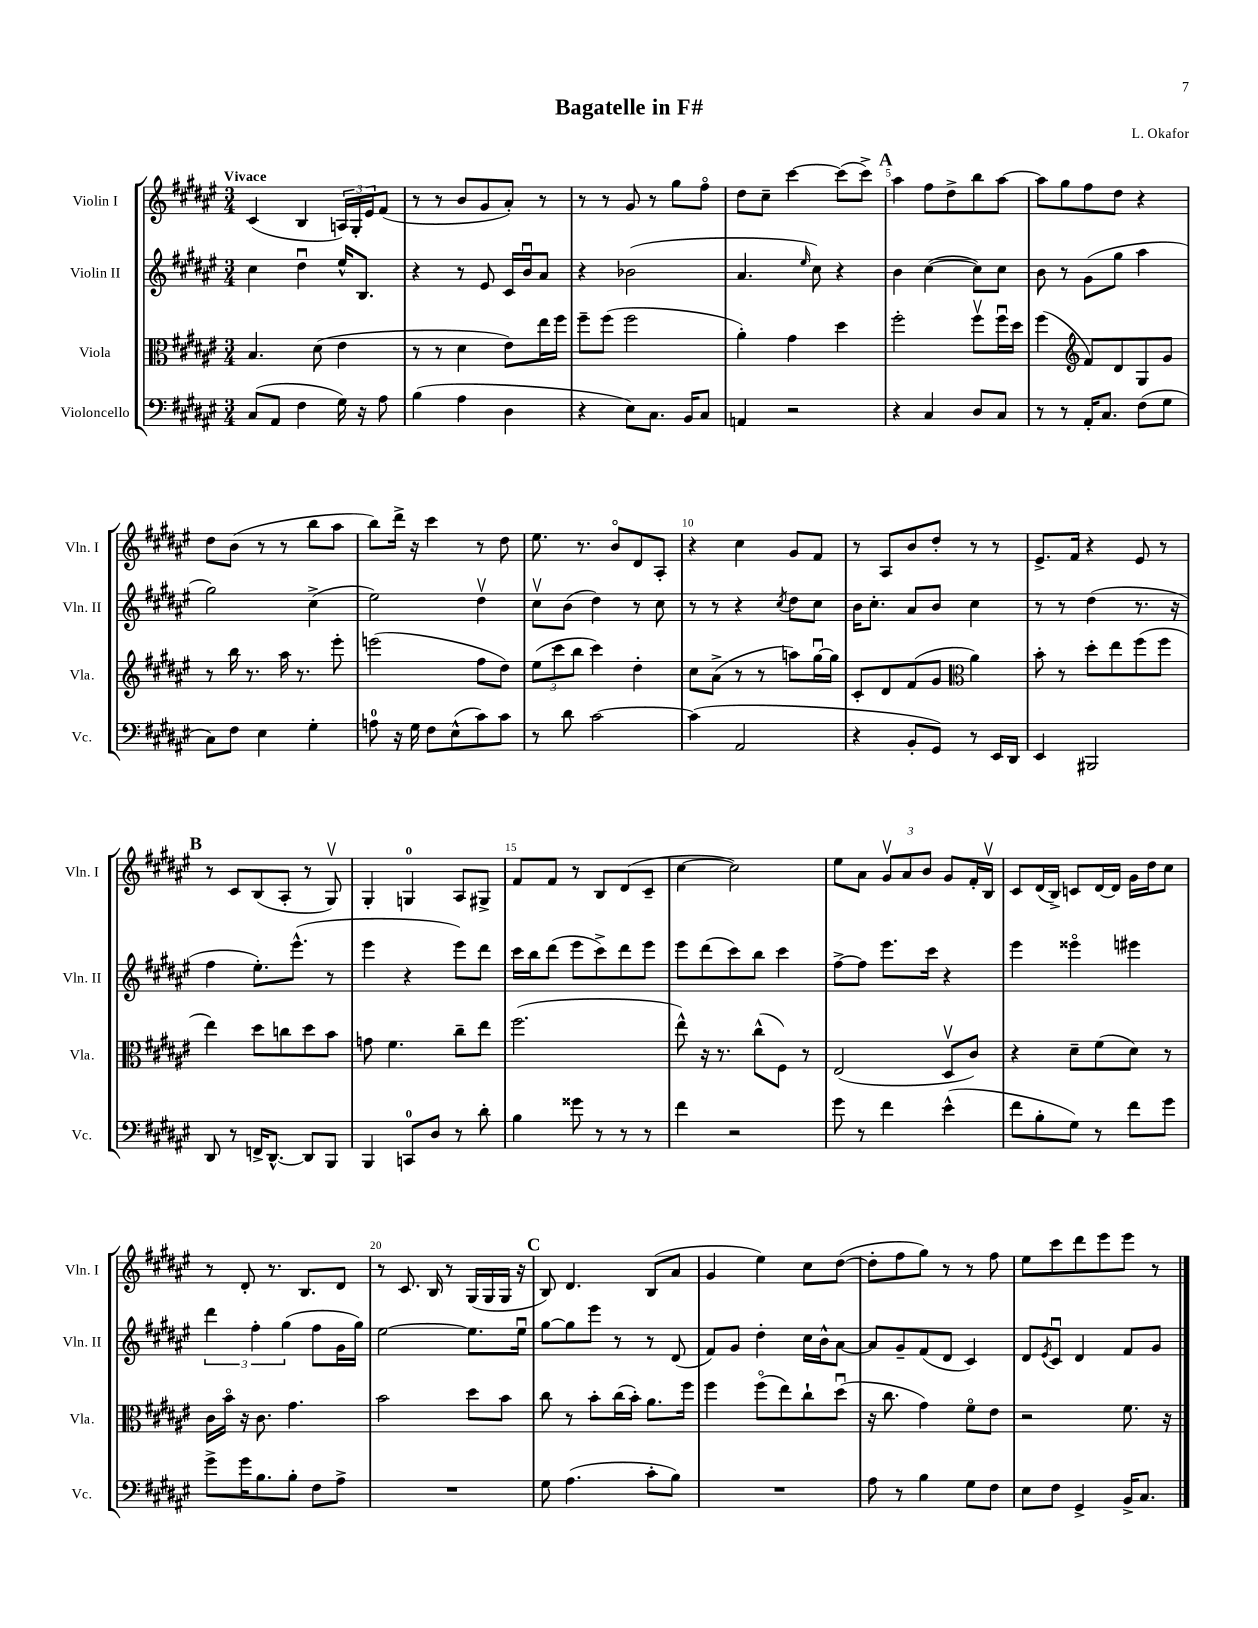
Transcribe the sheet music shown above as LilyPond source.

\header { title = "Bagatelle in F#" composer = "L. Okafor" }
<<
\new StaffGroup <<
\new Staff = "s0" \with { instrumentName = "Violin I" shortInstrumentName = "Vln. I" } {
    \clef treble \key fis \major \numericTimeSignature \time 3/4 \tempo "Vivace"
    cis'4( b4 \tuplet 3/2 { a16) gis16-. eis'16 } fis'8( |
    r8 r8 b'8 gis'8 ais'8-.) r8 |
    r8 r8 gis'8 r8 gis''8 fis''8\flageolet |
    dis''8 cis''8-- cis'''4~ cis'''8( cis'''8->) |
    \mark \markup { \bold "A" } ais''4 fis''8 dis''8-> b''8 ais''8~ |
    ais''8 gis''8 fis''8 dis''8 r4 |
    dis''8 b'8( r8 r8 b''8 ais''8 |
    b''8) dis'''16-> r16 cis'''4 r8 dis''8 |
    eis''8. r8. b'8\flageolet dis'8 ais8-. |
    r4 cis''4 gis'8 fis'8 |
    r8 ais8 b'8 dis''8-. r8 r8 |
    eis'8.-> fis'16 r4 eis'8 r8 |
    \mark \markup { \bold "B" } r8 cis'8 b8( ais8-. r8 gis8\upbow) |
    gis4-. g4-0 ais8 gis8-> |
    fis'8 fis'8 r8 b8 dis'8( cis'8-- |
    cis''4~ cis''2) |
    eis''8 ais'8 \tuplet 3/2 { gis'8\upbow ais'8 b'8 } gis'8 fis'16-. b16\upbow |
    cis'8 dis'16( b16->) c'8 dis'16~ dis'16 gis'16 dis''16 cis''8 |
    r8 dis'8-. r8. b8. dis'8 |
    r8 cis'8. b16 r8 gis16( gis16 gis16 r16 |
    \mark \markup { \bold "C" } b8) dis'4. b8( ais'8 |
    gis'4 eis''4) cis''8 dis''8~( |
    dis''8-. fis''8 gis''8) r8 r8 fis''8 |
    eis''8 cis'''8 dis'''8 eis'''8 eis'''8 r8 \bar "|." |
}
\new Staff = "s1" \with { instrumentName = "Violin II" shortInstrumentName = "Vln. II" } {
    \clef treble \key fis \major \numericTimeSignature \time 3/4
    cis''4 dis''4\downbow eis''16-^ b8. |
    r4 r8 eis'8 cis'16 b'16\downbow ais'8 |
    r4 bes'2( |
    ais'4. \grace { eis''16 } cis''8) r4 |
    \mark \markup { \bold "A" } b'4 cis''4~( cis''8) cis''8 |
    b'8 r8 gis'8( gis''8 ais''4 |
    gis''2) cis''4->( |
    eis''2) dis''4\upbow |
    cis''8\upbow b'8( dis''4) r8 cis''8 |
    r8 r8 r4 \acciaccatura { cis''8 } dis''8 cis''8 |
    b'16 cis''8.-. ais'8 b'8 cis''4 |
    r8 r8 dis''4( r8. r16 |
    \mark \markup { \bold "B" } fis''4 eis''8.-.) eis'''8.-^( r8 |
    eis'''4 r4 eis'''8) dis'''8 |
    cis'''16 b''16 dis'''8( eis'''8 cis'''8->) dis'''8 eis'''8 |
    eis'''8 dis'''8( cis'''8) b''8 cis'''4 |
    fis''8~-> fis''8 eis'''8. cis'''16 r4 |
    eis'''4 eisis'''4\flageolet eis'''4 |
    \tuplet 3/2 { dis'''4 fis''4-. gis''4( } fis''8 gis'16 gis''16) |
    eis''2~ eis''8. eis''16\downbow |
    \mark \markup { \bold "C" } gis''8~ gis''8 eis'''8 r8 r8 dis'8( |
    fis'8) gis'8 dis''4-. cis''16 b'16-^ ais'8~ |
    ais'8 gis'8-- fis'8( dis'8 cis'4) |
    dis'8 \acciaccatura { eis'8 } cis'8\downbow dis'4 fis'8 gis'8 \bar "|." |
}
\new Staff = "s2" \with { instrumentName = "Viola" shortInstrumentName = "Vla." } {
    \clef alto \key fis \major \numericTimeSignature \time 3/4
    b4. dis'8( eis'4 |
    r8 r8 dis'4 eis'8) eis''16 fis''16 |
    fis''8-- fis''8( fis''2 |
    ais'4-.) gis'4 dis''4 |
    \mark \markup { \bold "A" } fis''2-. fis''8\upbow fis''16\downbow dis''16 |
    fis''4( \clef treble fis'8) dis'8 gis8 gis'8 |
    r8 b''16 r8. ais''16 r8. eis'''8-. |
    e'''2( fis''8 dis''8) |
    \tuplet 3/2 { eis''8( cis'''8 b''8 } cis'''4) dis''4-. |
    cis''8 ais'8->( r8 r8 a''8) gis''16~\downbow gis''16 |
    cis'8-. dis'8 fis'8( gis'8 \clef alto ais'4) |
    b'8-. r8 dis''8-. eis''8 fis''8( fis''8 |
    \mark \markup { \bold "B" } eis''4) dis''8 c''8 dis''8 b'8 |
    g'8 fis'4. cis''8-- eis''8 |
    fis''2.( |
    eis''8-^) r16 r8. cis''8-^( fis8) r8 |
    eis2( dis8\upbow cis'8) |
    r4 dis'8-- fis'8( dis'8) r8 |
    cis'16 b'16\flageolet r16 cis'8. gis'4. |
    b'2 dis''8 b'8 |
    \mark \markup { \bold "C" } cis''8 r8 b'8-. cis''16( b'16-.) ais'8. fis''16 |
    fis''4 fis''8\flageolet( eis''8) cis''8-! dis''8\downbow( |
    r16 cis''8. gis'4) fis'8\flageolet eis'8 |
    r2 fis'8. r16 \bar "|." |
}
\new Staff = "s3" \with { instrumentName = "Violoncello" shortInstrumentName = "Vc." } {
    \clef bass \key fis \major \numericTimeSignature \time 3/4
    cis8( ais,8 fis4 gis16) r16 ais8 |
    b4( ais4 dis4 |
    r4 eis8) cis8. b,16 cis8 |
    a,4 r2 |
    \mark \markup { \bold "A" } r4 cis4 dis8 cis8 |
    r8 r8 ais,16-. cis8. fis8( gis8 |
    cis8) fis8 eis4 gis4-. |
    a8-0 r16 gis16 fis8 eis8-^( cis'8) cis'8 |
    r8 dis'8 cis'2~ |
    cis'4( ais,2 |
    r4 b,8-. gis,8) r8 eis,16 dis,16 |
    eis,4 bis,,2 |
    \mark \markup { \bold "B" } dis,8 r8 f,16-> dis,8.~-^ dis,8 b,,8 |
    b,,4 c,8-0 dis8 r8 dis'8-. |
    b4 gisis'8 r8 r8 r8 |
    fis'4 r2 |
    gis'8 r8 fis'4 eis'4-^( |
    fis'8 b8-. gis8) r8 fis'8 gis'8 |
    gis'8-> gis'16 b8. b8-. fis8 ais8-> |
    R2. |
    \mark \markup { \bold "C" } gis8 ais4.( cis'8-. b8) |
    R2. |
    ais8 r8 b4 gis8 fis8 |
    eis8 fis8 gis,4-> b,16-> cis8. \bar "|." |
}
>>
>>
\layout { \context { \Score \override BarNumber.break-visibility = ##(#f #t #t) barNumberVisibility = #(every-nth-bar-number-visible 5) } }
